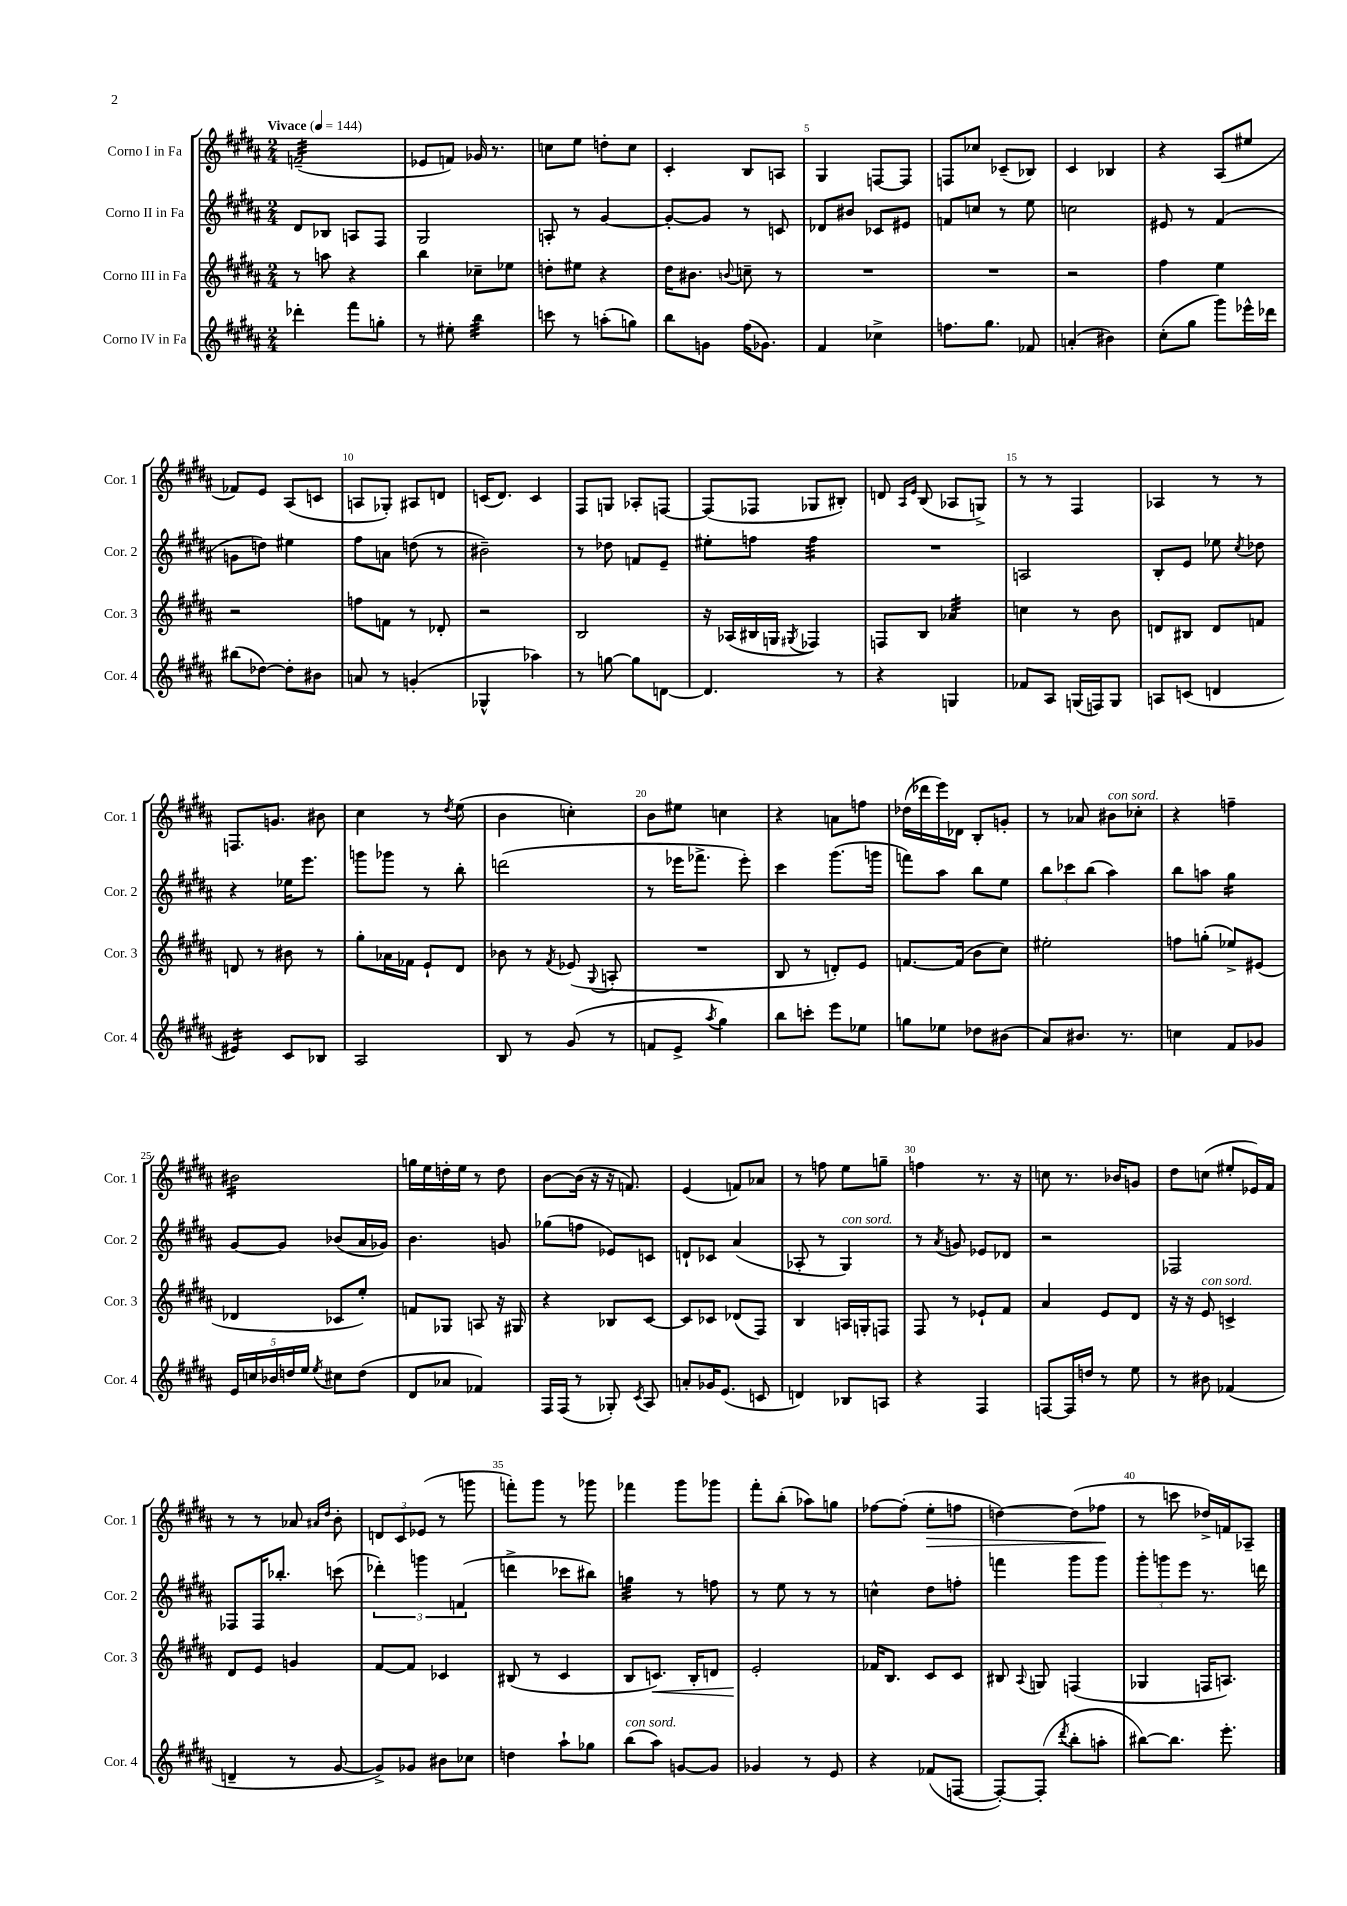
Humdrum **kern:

**kern	**kern	**kern	**kern
*staff4	*staff3	*staff2	*staff1
*clefG2	*clefG2	*clefG2	*clefG2
*k[f#c#g#d#a#]	*k[f#c#g#d#a#]	*k[f#c#g#d#a#]	*k[f#c#g#d#a#]
*M2/4	*M2/4	*M2/4	*M2/4
*MM144	*MM144	*MM144	*MM144
4ddd-'\	8r	8d#/L	(2f~/
.	8aa\	8B-/J	.
8fff#\L	4r	8A/L	.
8gg'\J	.	8F#/J	.
=	=	=	=
8r	4bb\	2G#/	8e-/L
8ee#'\	.	.	8f/J)
4bb\	8cc-~\L	.	16g-/
.	.	.	8.r
.	8ee-\J	.	.
=	=	=	=
8ccc\	8dd'\L	8A'/	8cc\L
8r	8ee#\J	8r	8ee\J
(8aa'\L	4r	[4g#/	8dd'\L
8gg\J)	.	.	8cc\J
=	=	=	=
8bb\L	16dd#\LK	8g#'/_L	4c#'/
.	8.b#\J	.	.
8g\J	.	8g#/]J	.
.	8qqb/	.	.
(16ff#\LK	8cc~\	8r	8B/L
8.g-\J)	.	.	.
.	8r	8c/	8A/J
=	=	=	=
4f#/	2r	8d-/L	4G#/
.	.	8b#/J	.
4cc-^\	.	8c-/L	[8F/L
.	.	8e#/J	8F/]J
=	=	=	=
8.ff\L	2r	8f/L	8F/L
.	.	8cc/J	8cc-/J
8.gg#\J	.	.	.
.	.	8r	(8c-~/L
8f-/	.	8ee\	8B-/J)
=	=	=	=
(4a'/	2r	2cc\	4c#/
4b#\)	.	.	4B-/
=	=	=	=
(8cc#'\L	4ff#\	8e#/	4r
8gg#\J	.	8r	.
8ggg#\L)	4ee\	(4f#/	(8A#/L
16eee-^^\L	.	.	8ee#/J
16ddd-\JJ	.	.	.
=	=	=	=
(8bb#\L	2r	8g\L	8f-/L)
[8dd-\J)	.	8dd\J)	8e/J
8dd-'\]L	.	4ee#\	(8A#/L
8b#\J	.	.	8c/J
=	=	=	=
8a/	8ff\L	8ff#\L	8A/L
8r	8f\J	8a\J	8G-'/J)
(4g'/	8r	(8dd\	8A#/L
.	8d-'/	8r	8d/J
=	=	=	=
4G-^^/	2r	2b#~\)	(16c/LK
.	.	.	8.d#/J)
4aa-\)	.	.	4c/
=	=	=	=
8r	2B/	8r	8F#/L
[8gg\	.	8dd-\	8G/J
8gg\]L	.	8f/L	8A-'/L
[8d\J	.	8e~/J	[8F/J
=	=	=	=
4.d/]	16r	8ee#'\L	(8F/]L
.	(16A-/LL	.	.
.	16B#/	8ff\J	8F-/J
.	16G/JJ	.	.
.	8qG#/	.	.
.	4F-/)	4ff\	8G-/L
8r	.	.	8B#'/J)
=	=	=	=
4r	8F/L	2r	8d/
.	.	.	16qqA#/LL
.	.	.	16qqe/JJ
.	8B/J	.	(8B/
4G/	4a-/	.	8A-/L
.	.	.	8G^/J)
=	=	=	=
8f-/L	4cc\	2A/	8r
8A#/J	.	.	8r
(16G/LL	8r	.	4F#/
16F/J)	.	.	.
8G/J	8b\	.	.
=	=	=	=
8A/L	8d/L	8B'/L	4A-/
(8c/J	8B#/J	8e/J	.
4d/	8d/L	8ee-\	8r
.	.	8qcc#/	.
.	8f/J	8dd-\	8r
=	=	=	=
4e#/)	8d/	4r	8.F/L
.	8r	.	.
.	.	.	8.g/J
8c#/L	8b#\	16ee-\LK	.
.	.	8.eee\J	.
8B-/J	8r	.	8b#\
=	=	=	=
2A#/	8gg#'\L	8ggg\L	4cc#\
.	16a-\L	8ggg-\J	.
.	16f-\JJ	.	.
.	8e`/L	8r	8r
.	.	.	8qdd#/
.	8d#/J	8bb'\	(8ee\
=	=	=	=
8B/	8b-\	(2ddd\	4b\
8r	8r	.	.
.	8qf#/	.	.
(8g#/	(8e-/	.	4cc'\)
.	8qqG#/	.	.
8r	8A'/	.	.
=	=	=	=
8f/L	2r	8r	8b\L
8e^/J	.	16eee-\LK	8ee#\J
.	.	8.fff-^\J	.
8qaa#/	.	.	.
4gg#\)	.	.	4cc\
.	.	8eee-'\)	.
=	=	=	=
8bb\L	8B/	4ccc#\	4r
8ccc'\J	8r	.	.
8eee\L	8d'/L)	(8.ggg#\L	8a\L
8ee-\J	8e/J	.	8ff\J
.	.	16ggg\Jk	.
=	=	=	=
8gg\L	[8.f/L	8fff\L)	(16dd-\LL
.	.	.	16ddd-\
8ee-\J	.	8aa#\J	16eee\)
.	(16f/]Jk	.	16d-\JJ
8dd-\L	8b\L	8bb\L	8B'/L
(8b#\J	8cc#\J)	8ee\J	8g'/J
=	=	=	=
8a#/L)	2ee#'\	12bb\L	8r
.	.	12ccc-\	.
8.b#/J	.	.	8a-/
.	.	(12bb\J	.
.	.	4aa#\)	8b#\L
8.r	.	.	.
.	.	.	8cc-'\J
=	=	=	=
4cc\	8ff\L	8bb\L	4r
.	(8gg'\J	8aa\J	.
8f#/L	8ee-^/L)	4gg#\	4ff~\
8g-/J	(8e#/J	.	.
=	=	=	=
20e/LL	4d-/	[8g#/L	2b#\
20cc/	.	.	.
20b-/	.	.	.
.	.	8g#/]J	.
20dd/	.	.	.
20ee/JJ	.	.	.
8qee/	.	.	.
8cc#\L	8c-/L	(8b-/L	.
(8dd\J	8ee'/J)	16a#/L	.
.	.	16g-/JJ)	.
=	=	=	=
8d#/L	8f/L	4.b\	16gg\LL
.	.	.	16ee\
8a-/J	8G-/J	.	16dd'\
.	.	.	16ee\JJ
4f-/)	8A/	.	8r
.	16r	8g/	8dd\
.	16G#/	.	.
=	=	=	=
16F#/LL	4r	(8gg-\L	[8b\L
(16F#/JJ	.	.	.
8r	.	8ff\J	(16b\]Jk
.	.	.	16r
8G-'/)	8B-/L	8e-/L)	16r
.	.	.	8.f/)
8qc#/	.	.	.
8A#/	[8c#/J	8c/J	.
=	=	=	=
8a'/L	8c#/]L	8d`/L	(4e/
16g-/K	8c-/J	8c-/J	.
(8.e/J	.	.	.
.	(8d-/L	(4a#/	8f/L)
8c/	8F#/J)	.	8a-/J
=	=	=	=
4d/)	4B/	8A-'/	8r
.	.	8r	8ff\
8B-/L	16A/LL	4G#/)	8ee\L
.	16G'/J	.	.
8A/J	8F/J	.	8gg~\J
=	=	=	=
4r	8F#/	8r	4ff\
.	.	8qa#/	.
.	8r	8g/	.
4F#/	8e-`/L	8e-/L	8.r
.	8f#/J	8d-/J	.
.	.	.	16r
=	=	=	=
[8F/L	4a#/	2r	8cc\
16F/]L	.	.	8.r
16dd/JJ	.	.	.
8r	8e/L	.	.
.	.	.	16b-/LK
8ee\	8d#/J	.	8g/J
=	=	=	=
8r	16r	2F-/	8dd#\L
.	16r	.	.
8b#\	8e/	.	(8cc\J
(4f-/	4c^/	.	8ee#'/L
.	.	.	16e-/L)
.	.	.	16f#/JJ
=	=	=	=
4d~/	8d#/L	8F-/L	8r
.	8e/J	16F-/K	8r
.	.	8.bb-'/J	.
8r	4g/	.	8a-/
.	.	.	16qqa#/LL
.	.	.	16qqdd#/JJ
[8g#/	.	(8ccc\	8b'\
=	=	=	=
8g#^/]L)	[8f#/L	6ddd-'\)	12d/L
.	.	.	12c#/
8g-/J	8f#/]J	.	.
.	.	6ggg\	(12e-/J
8b#\L	4c-/	.	8r
.	.	(6f/	.
8cc-\J	.	.	8ggg\
=	=	=	=
4dd\	(8B#/	4ddd^\	8fff'\L)
.	8r	.	8ggg#\J
8aa#`\L	4c#/	8ccc-\L	8r
8gg-\J	.	8bb#\J)	8ggg-\
=	=	=	=
(8bb\L	8B/L	4gg\	4fff-\
8aa#\J)	8.c/J)	.	.
[8g/L	.	8r	8ggg#\L
.	16B'/LK	.	.
8g/]J	8d/J	8ff\	8ggg-\J
=	=	=	=
4g-/	2e'/	8r	8fff#'\L
.	.	8ee\	(8bb'\J
8r	.	8r	8aa-\L)
8e/	.	8r	8gg\J
=	=	=	=
4r	16f-/LK	4cc^^\	[8ff-\L
.	8.B/J	.	.
.	.	.	(8ff-'\]J
(8f-/L	8c#/L	8dd#\L	8ee'\L
[8F/J	8c#/J	8ff'\J	8ff\J
=	=	=	=
8F'/_L)	8B#/	4fff\	[4dd\)
.	8qqA#/	.	.
(8F'/]J	8G/	.	.
8qddd#/	.	.	.
8bb'\L	(4F/	8ggg#\L	(8dd\]L
8aa'\J	.	8ggg#\J	8ff-\J
=	=	=	=
[8bb#\L)	4G-/	12ggg#'\L	8r
.	.	12ggg\	.
8.bb#\]J	.	.	8ccc\
.	.	12eee\J	.
.	16F/LK	8.r	16dd-^/LL)
8.eee'\	8.A/J)	.	16f/J
.	.	.	8A-~/J
.	.	16ddd\	.
==	==	==	==
*-	*-	*-	*-
